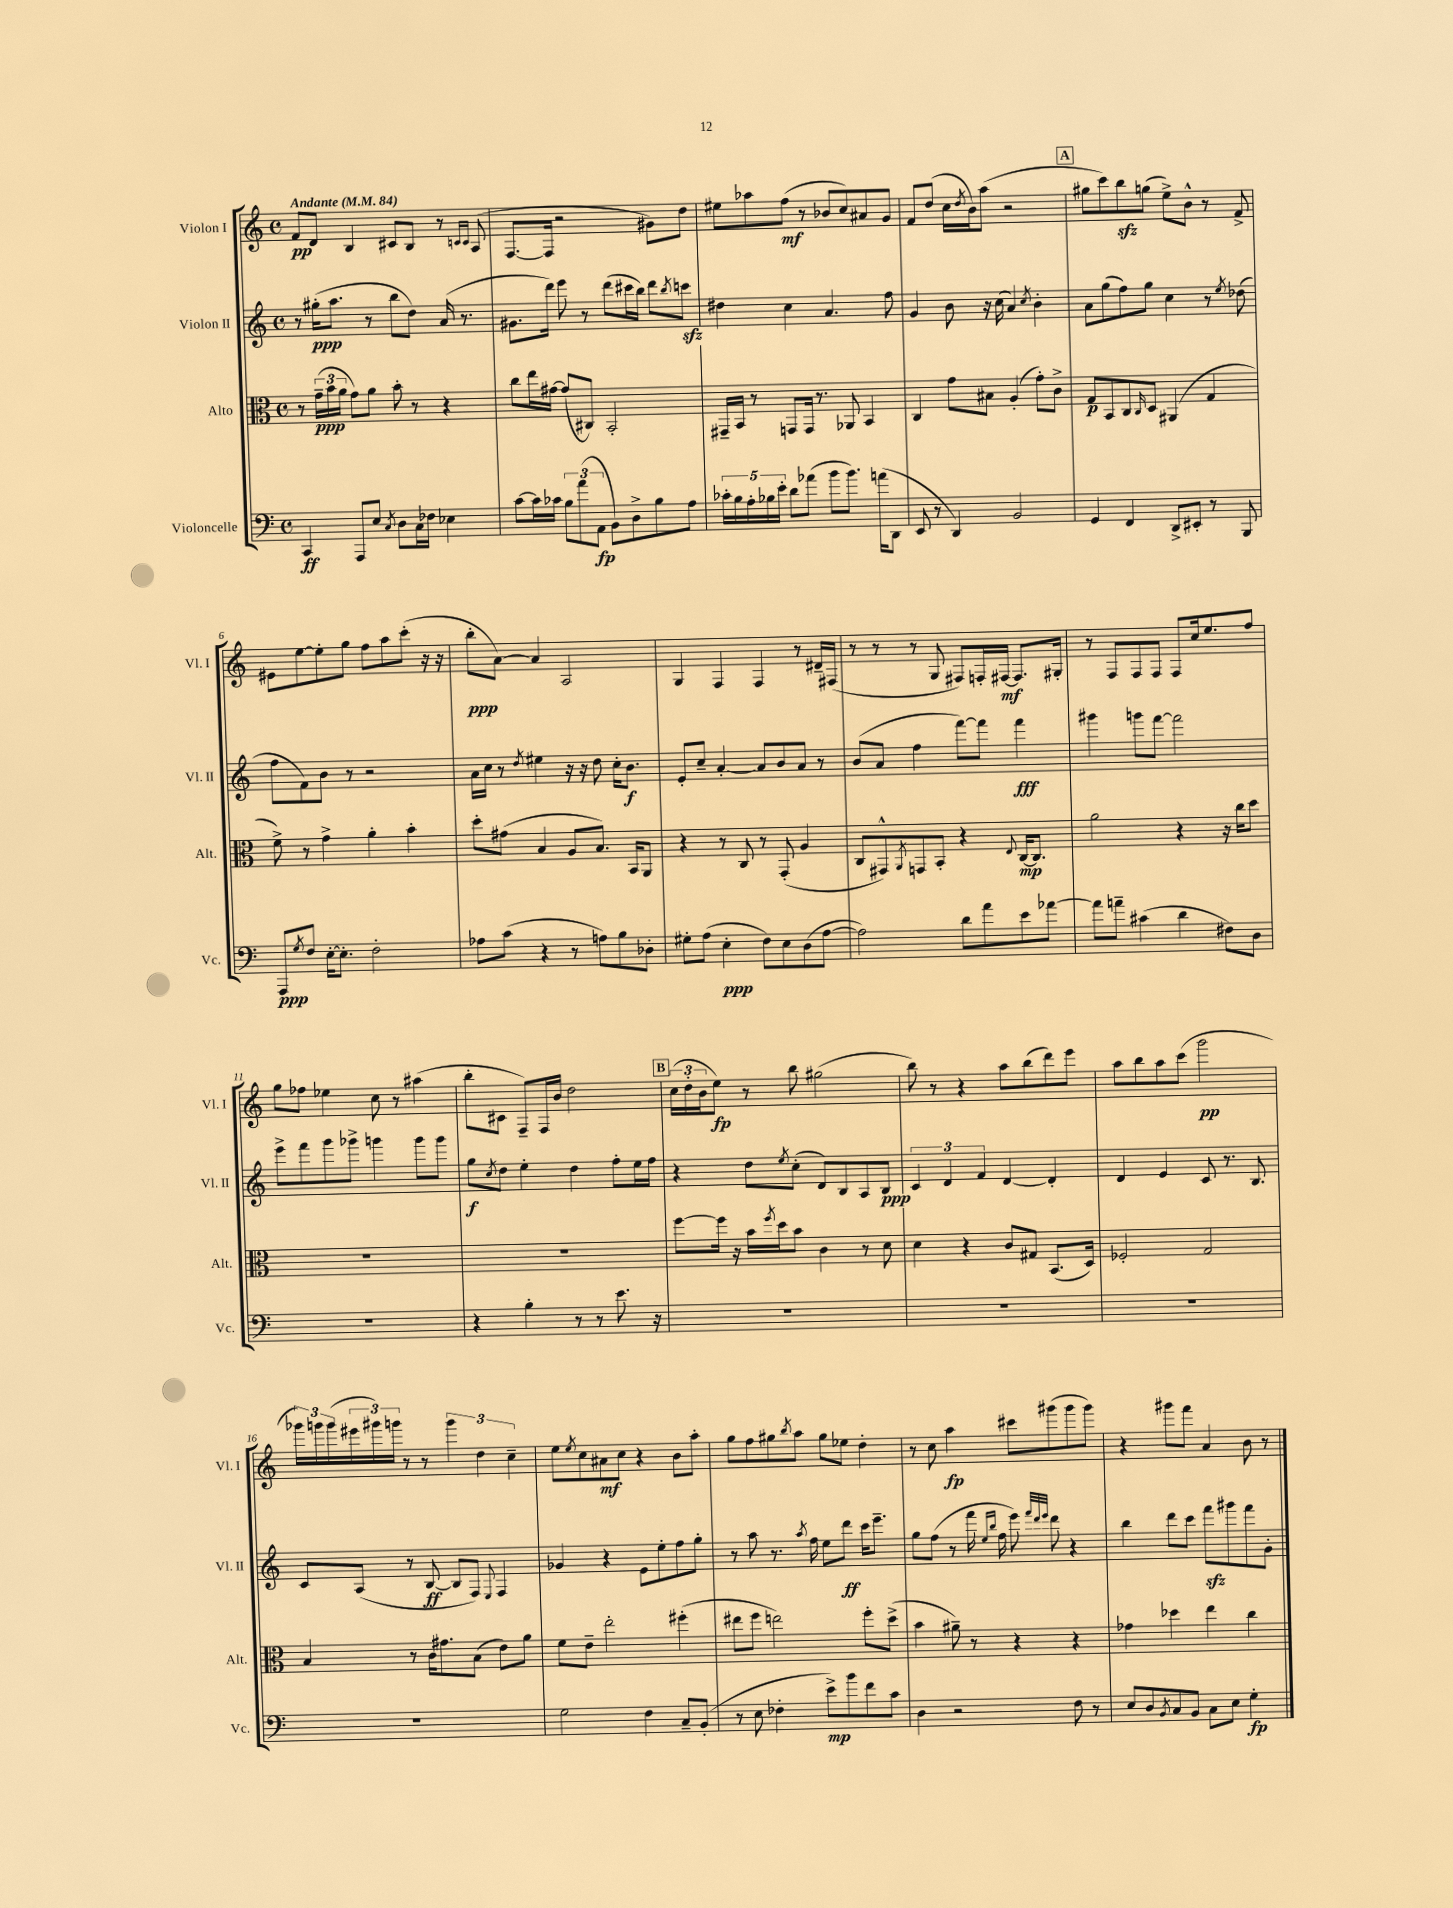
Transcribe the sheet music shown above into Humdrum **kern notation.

**kern	**dynam	**kern	**dynam	**kern	**dynam	**kern	**dynam
*part4	*part4	*part3	*part3	*part2	*part2	*part1	*part1
*staff4	*staff4	*staff3	*staff3	*staff2	*staff2	*staff1	*staff1
*I"Violoncelle	*	*I"Alto	*	*I"Violon II	*	*I"Violon I	*
*I'Vc.	*	*I'Alt.	*	*I'Vl. II	*	*I'Vl. I	*
*clefF4	*	*clefC3	*	*clefG2	*	*clefG2	*
*k[]	*	*k[]	*	*k[]	*	*k[]	*
*M4/4	*	*M4/4	*	*M4/4	*	*M4/4	*
*met(c)	*	*met(c)	*	*met(c)	*	*met(c)	*
*MM84	*	*MM84	*	*MM84	*	*MM84	*
=1	=1	=1	=1	=1	=1	=1	=1
!	!	!	!	!	!	!LO:TX:a:B:t=Andante	!
4CC/	ff	8r	.	8r	.	8f/L	pp
.	.	(24g~\LL	ppp	(16gg#X'\KL	ppp	8d/J	.
.	.	24b\	.	.	.	.	.
.	.	.	.	8.aa\J	.	.	.
.	.	24a\JJ	.	.	.	.	.
8AAA/L	.	8g\L)	.	.	.	4B/	.
8E/J	.	8a\J	.	8r	.	.	.
8qC/	.	.	.	.	.	.	.
8D\L	.	8b'\	.	8bb\L	.	8c#X/L	.
16C\L	.	8r	.	8dd\J)	.	8B/J	.
16F-X\JJ	.	.	.	.	.	.	.
4E-X\	.	4r	.	(16a/	.	8r	.
.	.	.	.	8.r	.	.	.
.	.	.	.	.	.	16qqcn/LL	.
.	.	.	.	.	.	16qqc/JJ	.
.	.	.	.	.	.	(8A/	.
=2	=2	=2	=2	=2	=2	=2	=2
[8c\L	.	8cc\L	.	8.g#X\L	.	[8.F/L	.
16c\L]	.	16ee\L	.	.	.	.	.
16c-X\JJ	.	[16g#X\JJ	.	16ddd\Jk)	.	16F/Jk]	.
12B\L	.	(8g#/L]	.	8eee\	.	2r	.
(12a\	.	.	.	.	.	.	.
.	.	8C#X/J)	.	8r	.	.	.
12AA\J	fp	.	.	.	.	.	.
8BB\L)	.	2BB'/	.	(8ddd\L	.	.	.
8D^\	.	.	.	16ccc#X\L	.	.	.
.	.	.	.	16bb\JJ)	.	.	.
8B\	.	.	.	8ddd\L	.	8g#X\L)	.
.	.	.	.	8qbb/	.	.	.
8A\J	.	.	.	8cccnzz\J	.	8dd\J	.
=3	=3	=3	=3	=3	=3	=3	=3
20c-X'\LL	.	16GG#X~/LL	.	4dd#X\	.	8ee#X\L	.
20B\	.	.	.	.	.	.	.
.	.	16BB/JJ	.	.	.	.	.
20A'\	.	.	.	.	.	.	.
.	.	8r	.	.	.	8aa-X\	.
20B-X\	.	.	.	.	.	.	.
20e'\JJ	.	.	.	.	.	.	.
8d\L	.	8GGn/L	.	4cc\	.	(8ff\J	mf
(8a-X\J	.	16GG/Jk	.	.	.	8r	.
.	.	8.r	.	.	.	.	.
8b\L	.	.	.	4.a/	.	8b-X/L	.
8.b\J)	.	8AA-X/	.	.	.	8cc/)	.
.	.	4BB/	.	.	.	8a#X/	.
(16an\KL	.	.	.	.	.	.	.
8DD\J	.	.	.	8ff\	.	8g/J	.
=4	=4	=4	=4	=4	=4	=4	=4
8EE/	.	4C/	.	4g/	.	8f/L	.
8r	.	.	.	.	.	(8dd/J	.
4DD/)	.	8g\L	.	8b\	.	16cc\LL	.
.	.	.	.	.	.	8qdd/	.
.	.	.	.	.	.	16b\J)	.
.	.	8B#X\J	.	16r	.	(8aa\J	.
.	.	.	.	(16cc\	.	.	.
2BB/	.	(4A'/	.	4a/)	.	2r	.
.	.	.	.	8qcc/	.	.	.
.	.	8g'\L)	.	4b'\	.	.	.
.	.	8c^\J	.	.	.	.	.
!!LO:REH:place=s1:t=A
=5	=5	=5	=5	=5	=5	=5	=5
4GG/	.	8G/L	p	8a\L	.	8gg#X\L	.
.	.	8BB/	.	(8gg\	.	8ccc\)	.
4FF/	.	8C/	.	8ff\)	.	8bbzz\	.
.	.	16qqC/	.	.	.	.	.
.	.	8D/J	.	8gg\J	.	(8ggn\J	.
8DD^/L	.	(4AA#X/	.	4cc\	.	8ee^\L)	.
8EE#X'/J	.	.	.	.	.	8b^^\J	.
8r	.	4G/	.	8r	.	8r	.
.	.	.	.	8qee/	.	.	.
8BBB/	.	.	.	(8dd-X\	.	8f^/	.
!!LO:LB:g=z
=6	=6	=6	=6	=6	=6	=6	=6
8AAA/L	ppp	8f^\)	.	8ff\L	.	8e#X\L	.
8qG/	.	.	.	.	.	.	.
8F/J	.	8r	.	8f\)	.	[8ee\	.
[16E'\KL	.	4g^\	.	8b\J	.	8ee'\]	.
8.E'\J]	.	.	.	.	.	.	.
.	.	.	.	8r	.	8gg\J	.
2F'\	.	4a'\	.	2r	.	8ff\L	.
.	.	.	.	.	.	8aa\	.
.	.	4b'\	.	.	.	(8ccc'\J	.
.	.	.	.	.	.	16r	.
.	.	.	.	.	.	16r	.
=7	=7	=7	=7	=7	=7	=7	=7
8A-X\L	.	8dd'\L	.	16a\LL	.	8bb'\L	ppp
.	.	.	.	16cc\JJ	.	.	.
(8c\J	.	(8g#X\J	.	8r	.	[8a\J)	.
.	.	.	.	8qdd/	.	.	.
4r	.	4B/	.	4ee#X\	.	4a/]	.
8r	.	8A/L	.	16r	.	2A/	.
.	.	.	.	16r	.	.	.
8An\L)	.	8.B/J)	.	8dd\	.	.	.
8B\	.	.	.	16cc'\KL	.	.	.
.	.	16BB/KL	.	8.b\J	f	.	.
8D-X'\J	.	8AA/J	.	.	.	.	.
=8	=8	=8	=8	=8	=8	=8	=8
8G#X'\L	.	4r	.	8e'/L	.	4G/	.
(8A\J	.	.	.	8cc~/J	.	.	.
4E'\	ppp	8r	.	[4a'/	.	4F/	.
.	.	8C/	.	.	.	.	.
8F\L)	.	8r	.	8a/L]	.	4F/	.
8E\	.	(8GG'/	.	8b/	.	.	.
(8D\	.	4A/	.	8a/J	.	8r	.
[8A\J	.	.	.	8r	.	16d#X~/LL	.
.	.	.	.	.	.	(16F#X/JJ	.
=9	=9	=9	=9	=9	=9	=9	=9
2A\])	.	8C/L	.	(8b/L	.	8r	.
.	.	8GG#X^^/)	.	8a/J	.	8r	.
.	.	8qAA/	.	.	.	.	.
.	.	8GGn/	.	4ff\	.	8r	.
.	.	8BB'/J	.	.	.	8G/	.
8d\L	.	4r	.	[8fff\L)	.	8F#X/L)	.
8a\	.	.	.	8fff\J]	.	16Fn'/L	.
.	.	.	.	.	.	[16F#X/JJ	mf
.	.	8qqE/	.	.	.	.	.
8e\	.	[16C/KL	mp	4fff\	fff	8.F#/L]	.
.	.	8.C/J]	.	.	.	.	.
[8a-X\J	.	.	.	.	.	.	.
.	.	.	.	.	.	16G#X'/Jk	.
=10	=10	=10	=10	=10	=10	=10	=10
8a-\L]	.	2a\	.	4ggg#X\	.	8r	.
8an~\J	.	.	.	.	.	8F/L	.
(4c#X\	.	.	.	8gggn\L	.	8F/	.
.	.	.	.	[8fff\J	.	8F/J	.
4d\	.	4r	.	2fff\]	.	8F/L	.
.	.	.	.	.	.	16cc/k	.
.	.	.	.	.	.	8.ee/	.
8F#X\L)	.	16r	.	.	.	.	.
.	.	16cc\KL	.	.	.	.	.
8D\J	.	8dd\J	.	.	.	8ff/J	.
!!LO:LB:g=z
=11	=11	=11	=11	=11	=11	=11	=11
1r	.	1r	.	8eee^\L	.	8gg\L	.
.	.	.	.	8fff\	.	8ff-X\J	.
.	.	.	.	8ggg\	.	4ee-X\	.
.	.	.	.	8ggg-X^\J	.	.	.
.	.	.	.	4gggn\	.	8cc\	.
.	.	.	.	.	.	8r	.
.	.	.	.	8ggg\L	.	(4aa#X\	.
.	.	.	.	8ggg\J	.	.	.
=12	=12	=12	=12	=12	=12	=12	=12
4r	.	1r	.	8gg\L	f	8bb'\L	.
.	.	.	.	8qcc/	.	.	.
.	.	.	.	8dd\J	.	8c#X\J	.
4B'\	.	.	.	4ee'\	.	8F~/L)	.
.	.	.	.	.	.	16F/L	.
.	.	.	.	.	.	16b/JJ	.
8r	.	.	.	4dd\	.	2dd\	.
8r	.	.	.	.	.	.	.
8.e\	.	.	.	8ff'\L	.	.	.
.	.	.	.	16ee\L	.	.	.
16r	.	.	.	16ff\JJ	.	.	.
!!LO:REH:place=s1:t=B
=13	=13	=13	=13	=13	=13	=13	=13
1r	.	[8ff\L	.	4r	.	(24cc\LL	.
.	.	.	.	.	.	24dd'\	.
.	.	.	.	.	.	24b\J	.
.	.	16ff\Jk]	.	.	.	8ee\J)	fp
.	.	16r	.	.	.	.	.
.	.	16b\LL	.	8dd\L	.	8r	.
.	.	8qff/	.	.	.	.	.
.	.	16dd\J	.	.	.	.	.
.	.	.	.	8qee/	.	.	.
.	.	8b\J	.	(8cc'\J	.	8bb\	.
.	.	4c\	.	8d/L)	.	(2gg#X\	.
.	.	.	.	8B/	.	.	.
.	.	8r	.	8A/	.	.	.
.	.	8d\	.	8B/J	ppp	.	.
=14	=14	=14	=14	=14	=14	=14	=14
1r	.	4d\	.	6c/	.	8bb\)	.
.	.	.	.	.	.	8r	.
.	.	.	.	6d/	.	.	.
.	.	4r	.	.	.	4r	.
.	.	.	.	6f/	.	.	.
.	.	8c/L	.	[4d/	.	8aa\L	.
.	.	8G#X/J	.	.	.	(8bb\	.
.	.	(8.BB/L	.	4d'/]	.	8ddd\)	.
.	.	.	.	.	.	8eee\J	.
.	.	16D/Jk)	.	.	.	.	.
=15	=15	=15	=15	=15	=15	=15	=15
1r	.	2F-X'/	.	4d/	.	8aa\L	.
.	.	.	.	.	.	8bb\	.
.	.	.	.	4e/	.	8aa\	.
.	.	.	.	.	.	(8ccc\J	.
.	.	2G/	.	8c/	.	2ggg\	pp
.	.	.	.	8.r	.	.	.
.	.	.	.	8.B/	.	.	.
!!LO:LB:g=z
=16	=16	=16	=16	=16	=16	=16	=16
1r	.	4B/	.	8c/L	.	24ggg-X\LL)	.
.	.	.	.	.	.	24gggn\	.
.	.	.	.	.	.	(24ggg\	.
.	.	.	.	(8A/J	.	24eee#X\	.
.	.	.	.	.	.	24ggg#X\)	.
.	.	.	.	.	.	24gggn\JJ	.
.	.	8r	.	8r	.	8r	.
.	.	16c\KL	.	[8B/	ff	8r	.
.	.	8.g#X\	.	.	.	.	.
.	.	.	.	8B/L]	.	6ggg\	.
.	.	(8B\J	.	8F/J)	.	.	.
.	.	.	.	.	.	6dd\	.
.	.	.	.	8qqE/	.	.	.
.	.	8e\L)	.	4F/	.	.	.
.	.	.	.	.	.	6cc~\	.
.	.	8a\J	.	.	.	.	.
=17	=17	=17	=17	=17	=17	=17	=17
2G\	.	8f\L	.	4g-X/	.	8ee\L	.
.	.	.	.	.	.	8qee/	.
.	.	8e~\J	.	.	.	8cc\	.
.	.	2ee'\	.	4r	.	8a#X\	mf
.	.	.	.	.	.	8cc\J	.
4F\	.	.	.	8e\L	.	4r	.
.	.	.	.	8ee'\	.	.	.
8C~/L	.	(4ff#X'\	.	8ff\	.	8b\L	.
(8BB'/J	.	.	.	8gg'\J	.	8aa'\J	.
=18	=18	=18	=18	=18	=18	=18	=18
8r	.	8ee#X\L	.	8r	.	8gg\L	.
8E\	.	8ff\J	.	8aa\	.	8ff\	.
4F-X'\	.	2een\)	.	8.r	.	8gg#X\	.
.	.	.	.	.	.	8qbb/	.
.	.	.	.	.	.	8aa\J	.
.	.	.	.	8qaa/	.	.	.
.	.	.	.	16ff\	.	.	.
8e^\L)	mp	.	.	8ee\L	.	8gg#\L	.
8b\	.	.	.	8ddd\J	ff	8ee-X\J	.
8f\	.	8ff'\L	.	16ccc\KL	.	4dd'\	.
.	.	.	.	8.eee~\J	.	.	.
8c\J	.	(8dd^\J	.	.	.	.	.
=19	=19	=19	=19	=19	=19	=19	=19
4D\	.	4b\	.	8gg\L	.	8r	.
.	.	.	.	(8ff\J	.	8cc\	.
2r	.	8a#X~\)	.	8r	.	4aa\	fp
.	.	8r	.	16fff\	.	.	.
.	.	.	.	16qqee/LL	.	.	.
.	.	.	.	16qqbb/JJ	.	.	.
.	.	.	.	16ff\	.	.	.
.	.	4r	.	8eee\)	.	8ccc#X\L	.
.	.	.	.	32qqfff/LLL	.	.	.
.	.	.	.	32qqddd/	.	.	.
.	.	.	.	32qqeee/JJJ	.	.	.
.	.	.	.	8ddd\	.	(8ggg#X\	.
8F\	.	4r	.	4r	.	8ggg#\	.
8r	.	.	.	.	.	8ggg#\J)	.
=20	=20	=20	=20	=20	=20	=20	=20
8E/L	.	4g-X\	.	4bb\	.	4r	.
8D/	.	.	.	.	.	.	.
8qBB/	.	.	.	.	.	.	.
8C/	.	4dd-X\	.	8ddd\L	.	8ggg#X\L	.
8BB/J	.	.	.	8ccc\J	.	8fff\J	.
8C\L	.	4ee\	.	8fffzz\L	.	4a/	.
8E\J	.	.	.	8ggg#X\	.	.	.
4G'\	fp	4cc\	.	8fff\	.	8b\	.
.	.	.	.	8g'\J	.	8r	.
==	==	==	==	==	==	==	==
*-	*-	*-	*-	*-	*-	*-	*-
